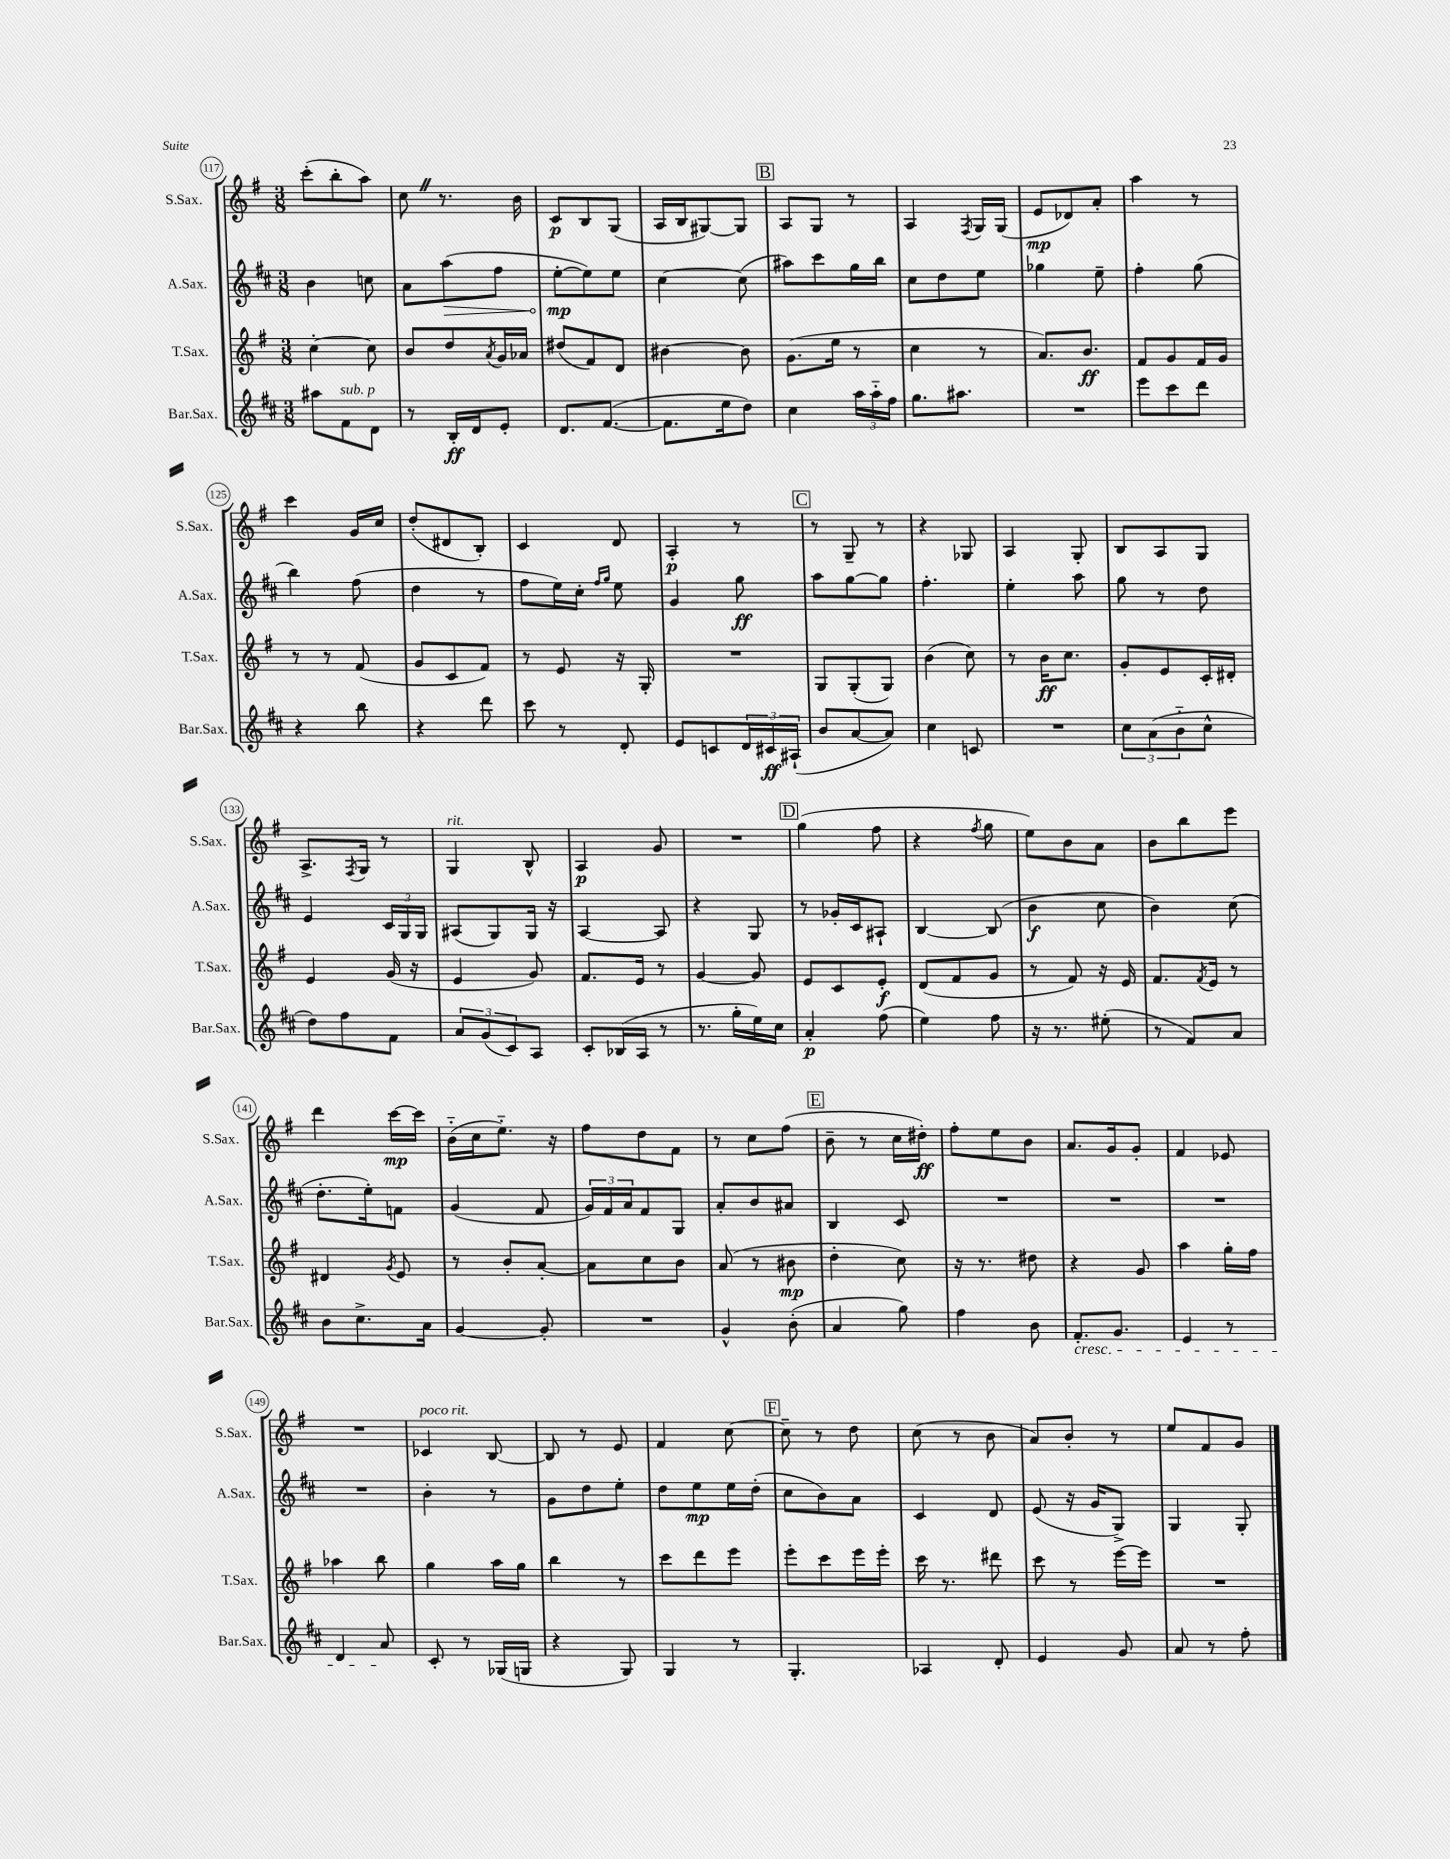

**kern	**dynam	**kern	**dynam	**kern	**dynam	**kern	**dynam
*part4	*part4	*part3	*part3	*part2	*part2	*part1	*part1
*staff4	*staff4	*staff3	*staff3	*staff2	*staff2	*staff1	*staff1
*I"Bar.Sax.	*	*I"T.Sax.	*	*I"A.Sax.	*	*I"S.Sax.	*
*I'Bar.Sax.	*	*I'T.Sax.	*	*I'A.Sax.	*	*I'S.Sax.	*
*clefG2	*	*clefG2	*	*clefG2	*	*clefG2	*
*k[f#c#]	*	*k[f#]	*	*k[f#c#]	*	*k[f#]	*
*M3/8	*	*M3/8	*	*M3/8	*	*M3/8	*
=117	=117	=117	=117	=117	=117	=117	=117
8aa#X\L	.	[4cc'\	.	4b\	.	(8ccc'\L	.
!LO:TX:a:i:t=sub. p	!	!	!	!	!	!	!
8f#\	.	.	.	.	.	8bb'\	.
8d\J	.	8cc\]	.	8ccn\	.	8aa\J)	.
=118	=118	=118	=118	=118	=118	=118	=118
8r	.	8b/L	.	8a\L	.	8ccZ\	.
!	!	!	!	!	!LO:HP:b	!	!
16B'/LL	ff	8dd/	.	(8aa\	>	8.r	.
16d/J	.	.	.	.	.	.	.
.	.	8qa/	.	.	.	.	.
8e'/J	.	16g/L	.	8ff#\J	.	.	.
.	.	16a-X/JJ	.	.	.	16b\	.
=119	=119	=119	=119	=119	=119	=119	=119
8.d/L	.	(8dd#X/L	.	[8ee'\L	mp	8c/L	p
.	.	8f#/)	.	8ee\])	]	8B/	.
([8.f#/J	.	.	.	.	.	.	.
.	.	8d/J	.	8ee\J	.	(8G/J	.
=120	=120	=120	=120	=120	=120	=120	=120
8.f#\L]	.	[4b#X\	.	[4cc#\	.	16A/LL	.
.	.	.	.	.	.	16B/J	.
.	.	.	.	.	.	[8G#X/)	.
16ee\k	.	.	.	.	.	.	.
8dd\J)	.	8b#\]	.	(8cc#\]	.	8G#/J]	.
!!LO:REH:place=s1:t=B
=121	=121	=121	=121	=121	=121	=121	=121
4cc#\	.	(8.g\L	.	8aa#X\L)	.	8A/L	.
.	.	.	.	8ccc#\	.	8G/J	.
.	.	16ee\Jk	.	.	.	.	.
24aa\LL	.	8r	.	16gg\L	.	8r	.
24aa\	.	.	.	.	.	.	.
.	.	.	.	16bb\JJ	.	.	.
24ff#\JJ	.	.	.	.	.	.	.
=122	=122	=122	=122	=122	=122	=122	=122
8.gg\L	.	4cc\	.	8cc#\L	.	4A/	.
.	.	.	.	8dd\	.	.	.
8.aa#X\J	.	.	.	.	.	.	.
.	.	.	.	.	.	8qF#/	.
.	.	8r	.	8ee\J	.	16G/LL	.
.	.	.	.	.	.	(16G/JJ	.
=123	=123	=123	=123	=123	=123	=123	=123
4.r	.	8.a/L)	.	4gg-X\	.	8e/L	mp
.	.	.	.	.	.	8d-X/)	.
.	.	8.b/J	ff	.	.	.	.
.	.	.	.	8ee~\	.	8a'/J	.
=124	=124	=124	=124	=124	=124	=124	=124
8eee\L	.	8f#/L	.	4ff#'\	.	4aa\	.
8ccc#\	.	8g/	.	.	.	.	.
8ddd\J	.	16f#/L	.	(8gg\	.	8r	.
.	.	16g/JJ	.	.	.	.	.
!!LO:LB:g=z
=125	=125	=125	=125	=125	=125	=125	=125
4r	.	8r	.	4bb\)	.	4ccc\	.
.	.	8r	.	.	.	.	.
8bb\	.	(8f#/	.	(8ff#\	.	16g/LL	.
.	.	.	.	.	.	16cc/JJ	.
=126	=126	=126	=126	=126	=126	=126	=126
4r	.	8g/L	.	4dd\	.	(8dd'/L	.
.	.	8c/	.	.	.	8d#X/	.
8ddd\	.	8f#/J)	.	8r	.	8B'/J)	.
=127	=127	=127	=127	=127	=127	=127	=127
8ccc#\	.	8r	.	8ff#\L	.	4c/	.
8r	.	8e/	.	16ee\L)	.	.	.
.	.	.	.	16cc#'\JJ	.	.	.
.	.	.	.	16qqff#/LL	.	.	.
.	.	.	.	16qqgg/JJ	.	.	.
8d'/	.	16r	.	8ee\	.	8d/	.
.	.	16G'/	.	.	.	.	.
=128	=128	=128	=128	=128	=128	=128	=128
8e/L	.	4.r	.	4g/	.	4A'/	p
8cn/	.	.	.	.	.	.	.
24d/L	.	.	.	8gg\	ff	8r	.
24c#X/	ff	.	.	.	.	.	.
(24A#X`/JJ	.	.	.	.	.	.	.
!!LO:REH:place=s1:t=C
=129	=129	=129	=129	=129	=129	=129	=129
8b/L	.	8G/L	.	8aa\L	.	8r	.
[8a/	.	(8G'/	.	[8gg\	.	8G~/	.
8a/J])	.	8G/J)	.	8gg\J]	.	8r	.
=130	=130	=130	=130	=130	=130	=130	=130
4cc#\	.	(4b\	.	4.ff#'\	.	4r	.
8cn/	.	8cc\)	.	.	.	8G-X/	.
=131	=131	=131	=131	=131	=131	=131	=131
4.r	.	8r	.	4ee'\	.	4A/	.
.	.	16b\KL	ff	.	.	.	.
.	.	8.cc\J	.	.	.	.	.
.	.	.	.	8aa\	.	8G'/	.
=132	=132	=132	=132	=132	=132	=132	=132
12cc#\L	.	8g'/L	.	8gg\	.	8B/L	.
(12a\	.	.	.	.	.	.	.
.	.	8e/	.	8r	.	8A/	.
12b\	.	.	.	.	.	.	.
8cc#^^\J	.	16c'/L	.	8dd\	.	8G/J	.
.	.	16d#X'/JJ	.	.	.	.	.
!!LO:LB:g=z
=133	=133	=133	=133	=133	=133	=133	=133
8dd\L)	.	4e/	.	4e/	.	8.A^/L	.
8ff#\	.	.	.	.	.	.	.
.	.	.	.	.	.	8qF#/	.
.	.	.	.	.	.	16G/Jk	.
8f#\J	.	(16g/	.	24c#/LL	.	8r	.
.	.	.	.	24G/	.	.	.
.	.	16r	.	.	.	.	.
.	.	.	.	24G/JJ	.	.	.
=134	=134	=134	=134	=134	=134	=134	=134
!	!	!	!	!	!	!LO:TX:a:i:t=rit.	!
12a/L	.	4e/	.	(8A#X/L	.	4G/	.
(12g/	.	.	.	.	.	.	.
.	.	.	.	8G/)	.	.	.
12c#/)	.	.	.	.	.	.	.
8A/J	.	8g/)	.	16G/Jk	.	8B^^/	.
.	.	.	.	16r	.	.	.
=135	=135	=135	=135	=135	=135	=135	=135
8c#'/L	.	8.f#/L	.	[4A/	.	4A/	p
(16B-X/L	.	.	.	.	.	.	.
16A/JJ	.	16e/Jk	.	.	.	.	.
8r	.	8r	.	8A/]	.	8g/	.
=136	=136	=136	=136	=136	=136	=136	=136
8.r	.	[4g/	.	4r	.	4.r	.
16gg'\LL	.	.	.	.	.	.	.
16ee\)	.	8g/]	.	8G/	.	.	.
16cc#\JJ	.	.	.	.	.	.	.
!!LO:REH:place=s1:t=D
=137	=137	=137	=137	=137	=137	=137	=137
4a'/	p	8e/L	.	8r	.	(4gg\	.
.	.	8c/	.	16g-X'/LL	.	.	.
.	.	.	.	16c#/J	.	.	.
(8ff#\	.	8e'/J	f	8A#X`/J	.	8ff#\	.
=138	=138	=138	=138	=138	=138	=138	=138
4ee\)	.	(8d/L	.	[4B/	.	4r	.
.	.	8f#/	.	.	.	.	.
.	.	.	.	.	.	8qff#/	.
8ff#\	.	8g/J	.	(8B/]	.	8gg\	.
=139	=139	=139	=139	=139	=139	=139	=139
16r	.	8r	.	4b\	f	8ee\L)	.
8.r	.	.	.	.	.	.	.
.	.	8f#/)	.	.	.	8b\	.
(8ee#X'\	.	16r	.	8cc#\	.	8a\J	.
.	.	16e/	.	.	.	.	.
=140	=140	=140	=140	=140	=140	=140	=140
8r	.	8.f#/L	.	4b\)	.	8b\L	.
8f#/L)	.	.	.	.	.	8bb\	.
.	.	8qf#/	.	.	.	.	.
.	.	16e/Jk	.	.	.	.	.
8a/J	.	8r	.	(8cc#\	.	8eee\J	.
!!LO:LB:g=z
=141	=141	=141	=141	=141	=141	=141	=141
8b\L	.	4d#X/	.	8.dd'\L	.	4ddd\	.
8.cc#^\	.	.	.	.	.	.	.
.	.	.	.	16ee'\k)	.	.	.
.	.	8qg/	.	.	.	.	.
.	.	8e/	.	8fn\J	.	[16ccc\LL	mp
16a\Jk	.	.	.	.	.	16ccc\JJ]	.
=142	=142	=142	=142	=142	=142	=142	=142
[4g/	.	8r	.	(4g/	.	(16b\LL	.
.	.	.	.	.	.	16cc\J	.
.	.	8b'/L	.	.	.	8.ee\J)	.
8g'/]	.	[8a'/J	.	8f#/	.	.	.
.	.	.	.	.	.	16r	.
=143	=143	=143	=143	=143	=143	=143	=143
4.r	.	8a\L]	.	24g/LL)	.	8ff#\L	.
.	.	.	.	24f#/	.	.	.
.	.	.	.	24a/J	.	.	.
.	.	8cc\	.	8f#/	.	8dd\	.
.	.	8b\J	.	8G/J	.	8f#\J	.
=144	=144	=144	=144	=144	=144	=144	=144
4g^^/	.	(8a/	.	8a'/L	.	8r	.
.	.	8r	.	8b/	.	8cc\L	.
(8b'\	.	8b#X\	mp	8a#X/J	.	(8ff#\J	.
!!LO:REH:place=s1:t=E
=145	=145	=145	=145	=145	=145	=145	=145
4a/	.	4dd'\	.	4B/	.	8b~\	.
.	.	.	.	.	.	8r	.
8gg\)	.	8cc\)	.	8c#/	.	16cc\LL	.
.	.	.	.	.	.	16dd#X'\JJ)	ff
=146	=146	=146	=146	=146	=146	=146	=146
4ff#\	.	16r	.	4.r	.	8ff#'\L	.
.	.	8.r	.	.	.	.	.
.	.	.	.	.	.	8ee\	.
8b\	.	8dd#X\	.	.	.	8b\J	.
=147	=147	=147	=147	=147	=147	=147	=147
!LO:TX:b:i:t=cresc.	!	!	!	!	!	!	!
8.f#'/L	.	4r	.	4.r	.	8.a/L	.
8.g/J	.	.	.	.	.	16g/k	.
.	.	8g/	.	.	.	8g'/J	.
=148	=148	=148	=148	=148	=148	=148	=148
4e/	.	4aa\	.	4.r	.	4f#/	.
8r	.	16gg'\LL	.	.	.	8e-X/	.
.	.	16ff#\JJ	.	.	.	.	.
!!LO:LB:g=z
=149	=149	=149	=149	=149	=149	=149	=149
4d/	.	4aa-X\	.	4.r	.	4.r	.
8a/	.	8bb\	.	.	.	.	.
=150	=150	=150	=150	=150	=150	=150	=150
!	!	!	!	!	!	!LO:TX:a:i:t=poco rit.	!
8c#'/	.	4gg\	.	4b'\	.	4c-X/	.
8r	.	.	.	.	.	.	.
(16G-X/LL	.	16aa\LL	.	8r	.	[8B/	.
16Gn/JJ	.	16gg\JJ	.	.	.	.	.
=151	=151	=151	=151	=151	=151	=151	=151
4r	.	4bb\	.	8g\L	.	8B/]	.
.	.	.	.	8dd\	.	8r	.
8G/)	.	8r	.	8ee'\J	.	8e/	.
=152	=152	=152	=152	=152	=152	=152	=152
4G/	.	8ccc\L	.	8dd\L	.	4f#/	.
.	.	8ddd\	.	8ee\	mp	.	.
8r	.	8eee\J	.	16ee\L	.	[8cc\	.
.	.	.	.	(16dd'\JJ	.	.	.
!!LO:REH:place=s1:t=F
=153	=153	=153	=153	=153	=153	=153	=153
4.G'/	.	8eee'\L	.	8cc#\L	.	8cc~\]	.
.	.	8ccc\	.	8b\)	.	8r	.
.	.	16eee\L	.	8a\J	.	8dd\	.
.	.	16eee'\JJ	.	.	.	.	.
=154	=154	=154	=154	=154	=154	=154	=154
4A-X/	.	16ccc\	.	4c#/	.	(8cc\	.
.	.	8.r	.	.	.	.	.
.	.	.	.	.	.	8r	.
8d'/	.	8ddd#X\	.	8d/	.	8b\	.
=155	=155	=155	=155	=155	=155	=155	=155
4e/	.	8ccc\	.	(8e/	.	8a/L)	.
.	.	8r	.	16r	.	8b'/J	.
.	.	.	.	16g/KL	.	.	.
8g/	.	[16eee\LL	.	8G^/J)	.	8r	.
.	.	16eee\JJ]	.	.	.	.	.
=156	=156	=156	=156	=156	=156	=156	=156
8a/	.	4.r	.	4G/	.	8ee/L	.
8r	.	.	.	.	.	8f#/	.
8ff#'\	.	.	.	8G'/	.	8g/J	.
==	==	==	==	==	==	==	==
*-	*-	*-	*-	*-	*-	*-	*-
